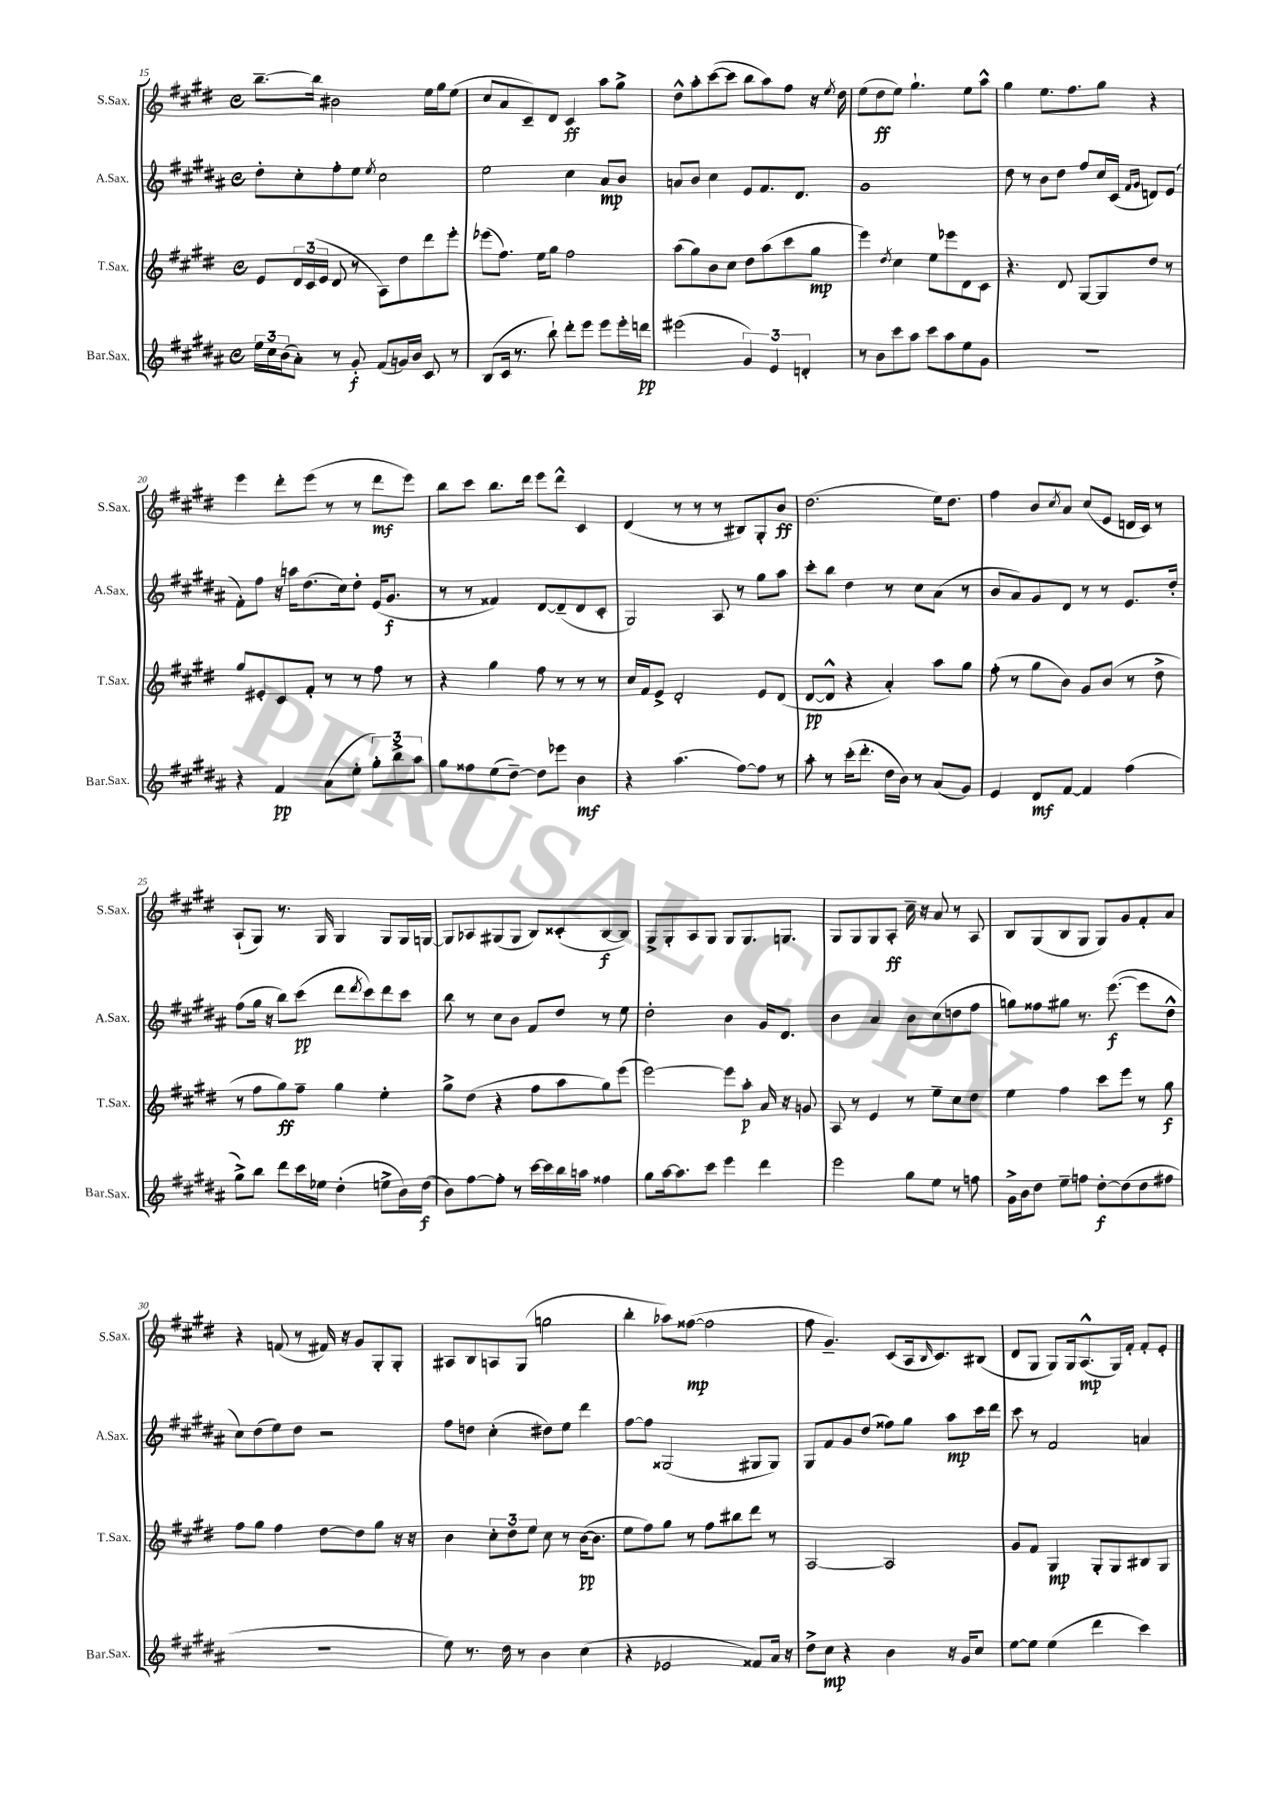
<<
\new StaffGroup <<
\new Staff = "s0" \with { instrumentName = "S.Sax." shortInstrumentName = "S.Sax." } {
    \clef treble \key e \major \defaultTimeSignature \time 4/4
    b''8.~-- b''16 bis'2 e''16 gis''16 e''8( |
    cis''8 a'8 cis'8--) dis'8 cis'4\ff a''8 gis''8-> |
    dis''8-^ a''8-. cis'''8~( cis'''8 b''8 a''8) fis''8 r16 \acciaccatura { e''8 } dis''16 |
    e''8( dis''8\ff e''8) gis''4.-! e''8 a''8-^ |
    gis''4 e''8. fis''8. gis''8 r4 |
    e'''4 dis'''8-. e'''8( r8 r8 dis'''8\mf e'''8) |
    b''8 cis'''8 b''8. dis'''16 e'''8 dis'''8-^ cis'4 |
    dis'4( r8 r8 r8 bis8) gis8-. b'8\ff |
    dis''2.( e''16) dis''8. |
    fis''4 b'8 \acciaccatura { cis''8 } a'8 cis''8( e'8 d'16 cis'16) r8 |
    a8-!( gis8) r8. gis16 gis4 gis8 gis16 g16~ |
    g8 aes8 gis8( gis8 b8) cisis'8-.( b8~\f b8) |
    gis8-> gis8-. a8 gis8 gis8 gis8. g8. |
    gis8 gis8 gis8 a8-.\ff cis''16-- r16 a'8 r8 a8 |
    b8 gis8( b8 gis8 gis8) gis'8 fis'8-. a'8 |
    r4 f'8( r8 fis'16) r16 gis'8 gis8-. gis8-. |
    ais8 b8 a8 gis8( g''2 |
    b''4-. aes''8) fisis''8~\mp( fisis''2 |
    fis''8 gis'4.--) cis'8( a16 \grace { b16 } cis'8.) bis8( |
    dis'8 gis8 gis8) gis16 a8.-^\mp( gis16) fis'16-. fis'8-. e'8-. \bar "|." |
}
\new Staff = "s1" \with { instrumentName = "A.Sax." shortInstrumentName = "A.Sax." } {
    \clef treble \key b \major \defaultTimeSignature \time 4/4
    dis''8-. cis''8-. fis''8-. e''8 \acciaccatura { e''8 } cis''2 |
    e''2 cis''4 ais'8\mp b'8 |
    a'8 b'8 cis''4 e'8 fis'8. dis'8. |
    gis'1 |
    dis''8 r8 b'8 dis''8 fis''8 cis''16 cis'16( \grace { fis'16 gis'16 } d'8) e'8( |
    fis'8-.) fis''8 r16 a''16 dis''8.( cis''16) dis''8-. e'16( gis'8.\f |
    r8 r8 fisis'4) dis'8~ dis'8--( dis'8 cis'8-. |
    gis2) ais8 r8 gis''8 ais''8 |
    cis'''8-. b''8 dis''4 r8 cis''8 ais'8( r8 |
    b'8 ais'8) gis'8 dis'8 r8 r8 e'8. dis''16-. |
    fis''8( gis''16 r16 b''8) cis'''8\pp( dis'''8 \acciaccatura { dis'''8 } cis'''8) dis'''8 cis'''8 |
    b''8 r8 cis''8 b'8 fis'8 dis''8 r8 e''8 |
    dis''2-. b'4 gis'16 dis'8. |
    b'4 ais'4 b'8 cis''8( d''8 fis''8 |
    g''8) fisis''8 gis''8 r8. e'''8.~\f( e'''8 dis''8-^ |
    cis''8) dis''8( e''8) dis''8 r2 |
    fis''8 d''8 cis''4-.( dis''8) e''8 dis'''4 |
    fis''8~ fis''8 gisis2( gis8 gis8) |
    gis8 fis'8 gis'8 dis''8( fisis''8) gis''8 ais''8\mp cis'''16 dis'''16 |
    cis'''8 r8 fis'2 a'4 \bar "|." |
}
\new Staff = "s2" \with { instrumentName = "T.Sax." shortInstrumentName = "T.Sax." } {
    \clef treble \key e \major \defaultTimeSignature \time 4/4
    e'8 \tuplet 3/2 { dis'16 cis'16( e'16 } dis'8 r8 a8) dis''8 dis'''8 e'''8-. |
    ees'''8( fis''8.) e''16 gis''8 fis''2 |
    a''8( gis''8) b'8 cis''8 dis''8 a''8( cis'''8 gis''8\mp |
    e'''4) \acciaccatura { dis''8 } cis''4 e''8 ees'''8 dis'8 cis'8 |
    r4. dis'8 gis8~ gis8 dis''8 r8 |
    gis''8 eis'8-. cis'8 fis'8-. r8 r8 fis''8 r8 |
    r4 gis''4 fis''8 r8 r8 r8 |
    cis''16 fis'16 e'8-> dis'2-. e'8 dis'8( |
    dis'8~\pp dis'8-^ r4 a'4-.) a''8 gis''8 |
    fis''8-.( r8 gis''8 b'8) gis'8 b'8( r8 dis''8-> |
    r8 fis''8 gis''8\ff) fis''8-- gis''4 e''4-. |
    gis''8-> dis''8( r4 fis''8 a''8 gis''8) e'''8( |
    e'''2~) e'''8 a''8-.\p a'16 r16 g'8 |
    a8 r8 e'4 r8 e''8-- cis''8 dis''8 |
    e''4 fis''4 cis'''8 e'''8 r8 gis''8\f |
    fis''8 gis''8 fis''4 dis''8~ dis''8 gis''8 r16 r16 |
    b'4 \tuplet 3/2 { cis''8-. dis''8 e''8 } cis''8 r8 b'16~\pp( b'8. |
    e''8 fis''8) gis''8 r8 fis''8 bis''8 dis'''8 r8 |
    a2~ a2 |
    gis'8 fis'8 gis4\mp gis8-. gis8 bis8 gis8 \bar "|." |
}
\new Staff = "s3" \with { instrumentName = "Bar.Sax." shortInstrumentName = "Bar.Sax." } {
    \clef treble \key b \major \defaultTimeSignature \time 4/4
    \tuplet 3/2 { e''16 cis''16 b'16( } ais'8-.) r8 gis'8-.\f fis'8( g'16) b'16 cis'8 r8 |
    b8( cis'16 r8. b''8-!) dis'''8-. e'''8 e'''8 e'''16-. d'''16\pp |
    eis'''2( \tuplet 3/2 { gis'4) e'4 d'4-. } |
    r8 b'8 cis'''8 ais''8 cis'''8 ais''8 e''8 gis'8 |
    R1 |
    r4 fis'4\pp ais'8( e''8-. \tuplet 3/2 { gis''8-.) b''8-> ais''8 } |
    gis''8 fisis''8 e''8( dis''8~--) dis''8 ees'''8 b'4\mf |
    r4 ais''4.( fis''8~) fis''8 r8 |
    ais''8-. r8 cis'''16-.( dis'''8.-. dis''16 b'16) r8 ais'8( gis'8) |
    e'4 dis'8\mf fis'8~ fis'4 fis''4( |
    gis''8->) b''8 dis'''8 cis'''16 ees''16 dis''4-.( e''8-> b'16) dis''16\f( |
    b'8) fis''8~ fis''8-. r8 cis'''16~ cis'''16 b''16 a''16 fisis''4 |
    gis''8 ais''16~ ais''8. cis'''8 e'''4 dis'''4 |
    e'''2 gis''8 e''8 r8 f''8 |
    gis'16-> b'16 dis''8 e''8-- f''8 dis''8~-.\f dis''8( dis''8 fis''8 |
    R1 |
    e''8) r8. dis''16 r8 b'4 cis''4( |
    r4 ees'2 fisis'8) ais'16 r16 |
    dis''8-> cis''8\mp r4 b'4 r16 gis'16 cis''8 |
    e''8~ e''8 e''4( dis'''4 cis'''4) \bar "|." |
}
>>
>>
\layout { \context { \Score currentBarNumber = #15 } }
